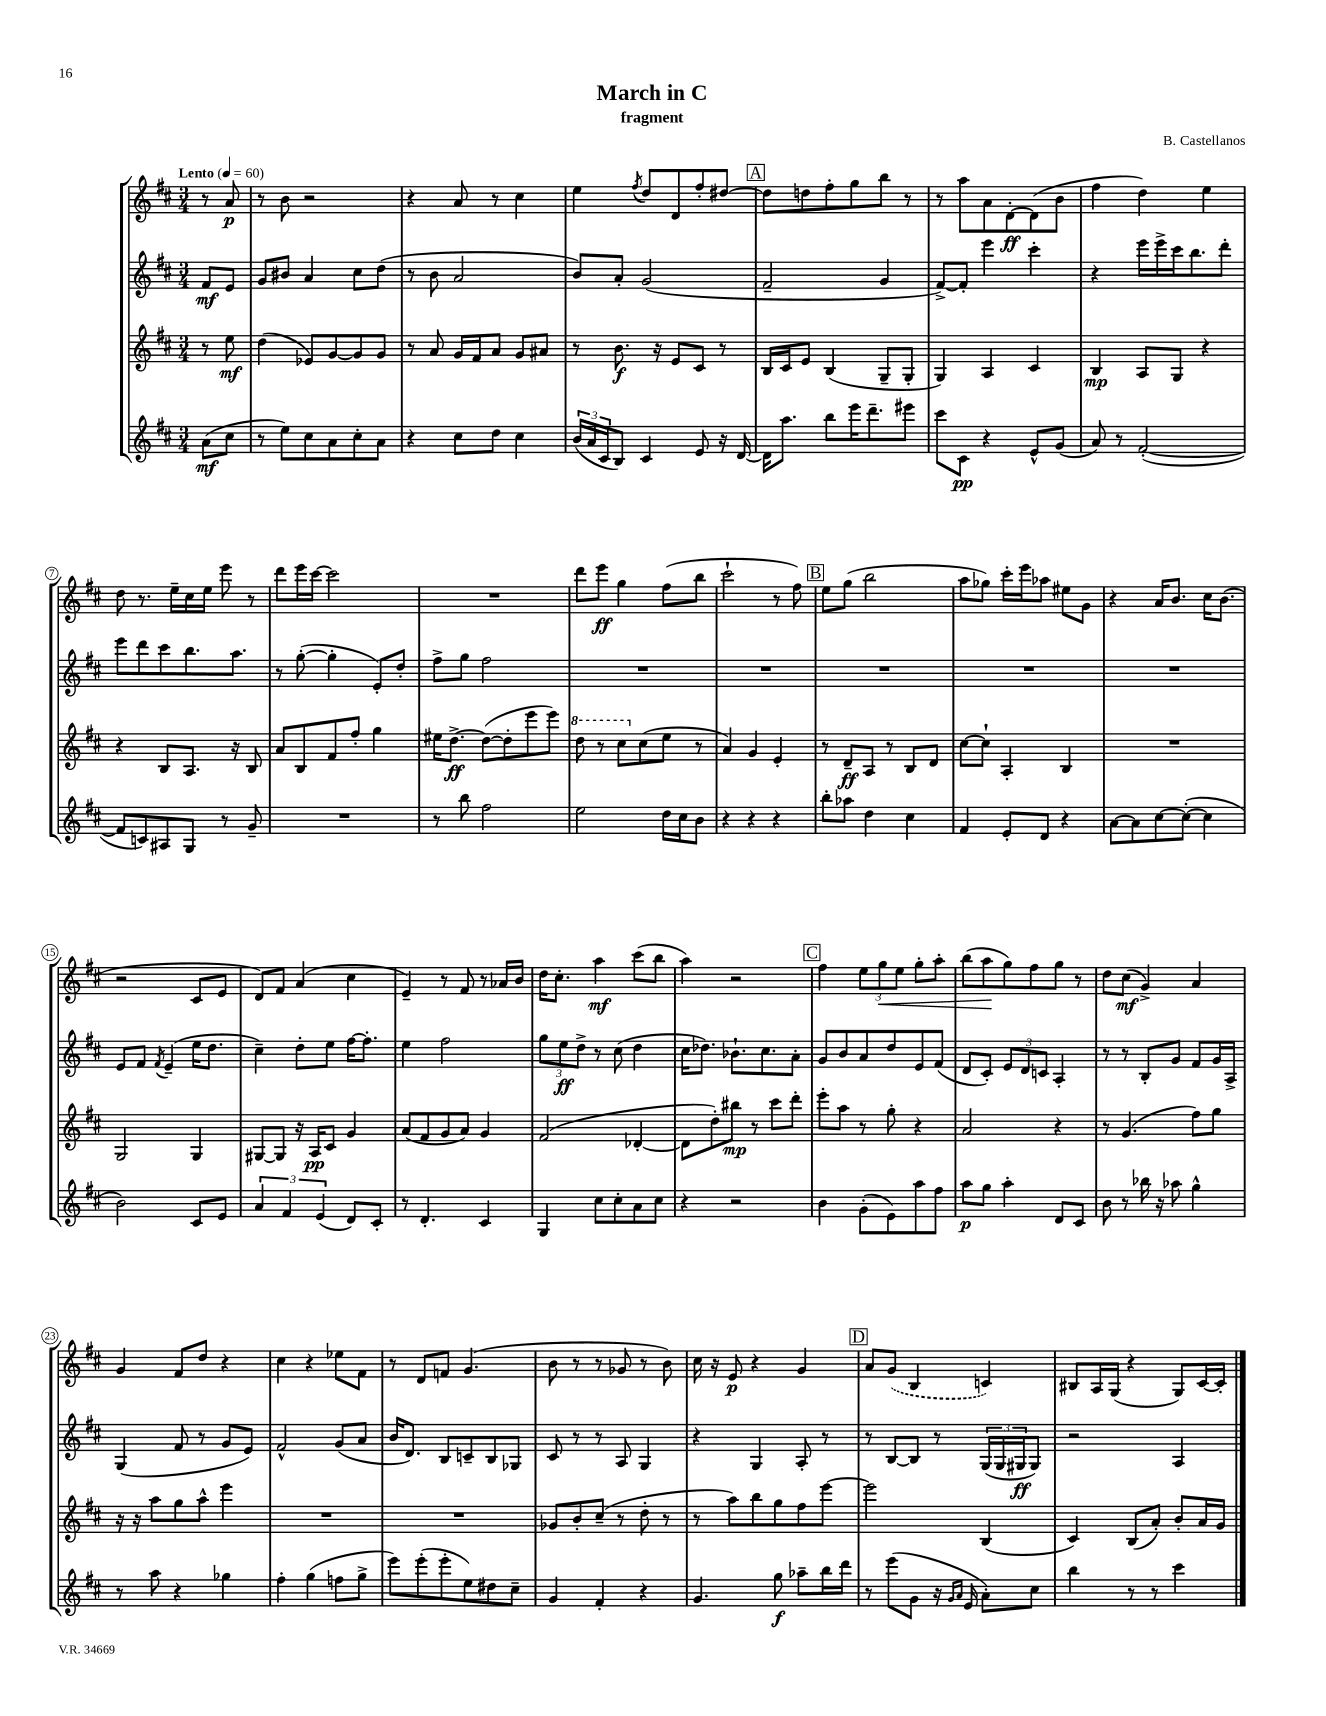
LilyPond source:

\header { title = "March in C" composer = "B. Castellanos" subtitle = "fragment" }
<<
\new StaffGroup <<
\new Staff = "s0" {
    \clef treble \key d \major \numericTimeSignature \time 3/4 \partial 4 \tempo "Lento" 4 = 60
    r8 a'8\p |
    r8 b'8 r2 |
    r4 a'8 r8 cis''4 |
    e''4 \acciaccatura { fis''8 } d''8 d'8 fis''8-. dis''8~ |
    \mark \markup { \box "A" } dis''8 d''8 fis''8-. g''8 b''8 r8 |
    r8 a''8 a'8 d'8~-.\ff d'8( b'8 |
    fis''4 d''4) e''4 |
    d''8 r8. e''16-- cis''16 e''16 e'''8 r8 |
    d'''8 e'''16 cis'''16~ cis'''2 |
    R2. |
    d'''8 e'''8\ff g''4 fis''8( b''8 |
    cis'''2-! r8 fis''8) |
    \mark \markup { \box "B" } e''8 g''8( b''2 |
    a''8 ges''8) cis'''16-. e'''16 aes''8 eis''8 g'8 |
    r4 a'16 b'8. cis''16 b'8.( |
    r2 cis'8 e'8 |
    d'8) fis'8 a'4( cis''4 |
    e'4--) r8 fis'8 r8 aes'16 b'16 |
    d''16 cis''8.-. a''4\mf cis'''8( b''8 |
    a''4) r2 |
    \mark \markup { \box "C" } fis''4 \tuplet 3/2 { e''8 g''8\< e''8 } g''8-. a''8-. |
    b''8( a''8\! g''8) fis''8 g''8 r8 |
    d''8 cis''8\mf( g'4->) a'4 |
    g'4 fis'8 d''8 r4 |
    cis''4 r4 ees''8 fis'8 |
    r8 d'8 f'8 g'4.( |
    b'8 r8 r8 ges'8 r8 b'8) |
    cis''16 r16 e'8\p r4 g'4 |
    \mark \markup { \box "D" } a'8 \once \slurDashed g'8( b4 c'4) |
    bis8 a16 g16( r4 g8) cis'16~ cis'16-. \bar "|." |
}
\new Staff = "s1" {
    \clef treble \key d \major \numericTimeSignature \time 3/4 \partial 4
    fis'8\mf e'8 |
    g'8 bis'8 a'4 cis''8 d''8( |
    r8 b'8 a'2 |
    b'8) a'8-. g'2( |
    \mark \markup { \box "A" } fis'2-- g'4 |
    fis'8~->) fis'8-. e'''4 cis'''4-. |
    r4 e'''16 e'''16-> cis'''16 b''8. d'''8-. |
    e'''8 d'''8 cis'''8 b''8. a''8. |
    r8 g''8~-.( g''4-. e'8-.) d''8-. |
    fis''8-> g''8 fis''2 |
    R2. |
    R2. |
    \mark \markup { \box "B" } R2. |
    R2. |
    R2. |
    e'8 fis'8 \acciaccatura { fis'8 } e'4--( e''16 d''8. |
    cis''4--) d''8-. e''8 fis''16~ fis''8.-. |
    e''4 fis''2 |
    \tuplet 3/2 { g''8 e''8\ff d''8-> } r8 cis''8( d''4 |
    cis''16 des''8.) bes'8.-! cis''8. a'8-. |
    \mark \markup { \box "C" } g'8 b'8 a'8 d''8 e'8 fis'8( |
    d'8 cis'8-.) \tuplet 3/2 { e'8 d'8 c'8 } a4-. |
    r8 r8 b8-. g'8 fis'8 g'16 a16-> |
    g4( fis'8 r8 g'8 e'8) |
    fis'2-^ g'8( a'8 |
    b'16 d'8.) b8 c'8-- b8 ges8 |
    cis'8 r8 r8 a8 g4 |
    r4 g4 a8-. r8 |
    \mark \markup { \box "D" } r8 b8~ b8 r8 \tuplet 3/2 { g16( g16 gis16\ff } gis8) |
    r2 a4 \bar "|." |
}
\new Staff = "s2" {
    \clef treble \key d \major \numericTimeSignature \time 3/4 \partial 4
    r8 e''8\mf |
    d''4( ees'8) g'8~ g'8 g'8 |
    r8 a'8 g'16 fis'16 a'8 g'8 ais'8 |
    r8 b'8.\f r16 e'8 cis'8 r8 |
    \mark \markup { \box "A" } b16 cis'16 e'8 b4( g8-- g8-. |
    g4) a4 cis'4 |
    b4\mp a8 g8 r4 |
    r4 b8 a8. r16 b8 |
    a'8 b8 fis'8 fis''8-. g''4 |
    eis''16 d''8.~->\ff d''8~( d''8-. e'''8 e'''8) |
    \ottava #1 d'''8 r8 cis'''8 \ottava #0 cis''8( e''8 r8 |
    a'4) g'4 e'4-. |
    \mark \markup { \box "B" } r8 d'8--\ff a8 r8 b8 d'8 |
    cis''8~ cis''8-! a4-. b4 |
    R2. |
    g2 g4 |
    gis8~ gis8 r16 a16\pp cis'8 g'4 |
    a'8( fis'8 g'8 a'8) g'4 |
    fis'2( des'4~-. |
    des'8 d''8-.) bis''8\mp r8 cis'''8 d'''8-. |
    \mark \markup { \box "C" } e'''8-. a''8 r8 g''8-. r4 |
    a'2 r4 |
    r8 g'4.( fis''8) g''8 |
    r16 r16 a''8 g''8 a''8-^ e'''4 |
    R2. |
    R2. |
    ges'8 b'8-. cis''8--( r8 d''8-. r8 |
    r8 a''8) b''8 g''8 fis''8 e'''8~ |
    \mark \markup { \box "D" } e'''2 b4( |
    cis'4) b8( a'8-.) b'8-. a'16 g'16 \bar "|." |
}
\new Staff = "s3" {
    \clef treble \key d \major \numericTimeSignature \time 3/4 \partial 4
    a'8\mf( cis''8 |
    r8 e''8) cis''8 a'8 cis''8-. a'8 |
    r4 cis''8 d''8 cis''4 |
    \tuplet 3/2 { b'16( a'16 cis'16 } b8) cis'4 e'8 r16 d'16~ |
    \mark \markup { \box "A" } d'16 a''8. b''8 e'''16 d'''8.-- eis'''8 |
    cis'''8 cis'8\pp r4 e'8-^ g'8( |
    a'8) r8 fis'2~-.( |
    fis'8 c'8) ais8 g8 r8 g'8-- |
    R2. |
    r8 b''8 fis''2 |
    e''2 d''16 cis''16 b'8 |
    r4 r4 r4 |
    \mark \markup { \box "B" } b''8-. aes''8 d''4 cis''4 |
    fis'4 e'8-. d'8 r4 |
    a'8~ a'8 cis''8~ cis''8~-.( cis''4 |
    b'2) cis'8 e'8 |
    \tuplet 3/2 { a'4 fis'4 e'4( } d'8) cis'8-. |
    r8 d'4.-. cis'4 |
    g4 cis''8 cis''8-. a'8 cis''8 |
    r4 r2 |
    \mark \markup { \box "C" } b'4 g'8-.( e'8) a''8 fis''8 |
    a''8\p g''8 a''4-. d'8 cis'8 |
    b'8 r8 bes''16 r16 aes''8 g''4-^ |
    r8 a''8 r4 ges''4 |
    fis''4-. g''4( f''8 g''8-> |
    e'''8) e'''8-.( e'''8-. e''8) dis''8 cis''8-- |
    g'4 fis'4-. r4 |
    g'4. g''8\f aes''8-- b''16 d'''16 |
    \mark \markup { \box "D" } r8 e'''8( g'8 r16 \grace { g'16 a'16 } e'16 a'8-.) cis''8 |
    b''4 r8 r8 cis'''4 \bar "|." |
}
>>
>>
\layout { \context { \Score \override BarNumber.stencil = #(make-stencil-circler 0.1 0.3 ly:text-interface::print) } }
